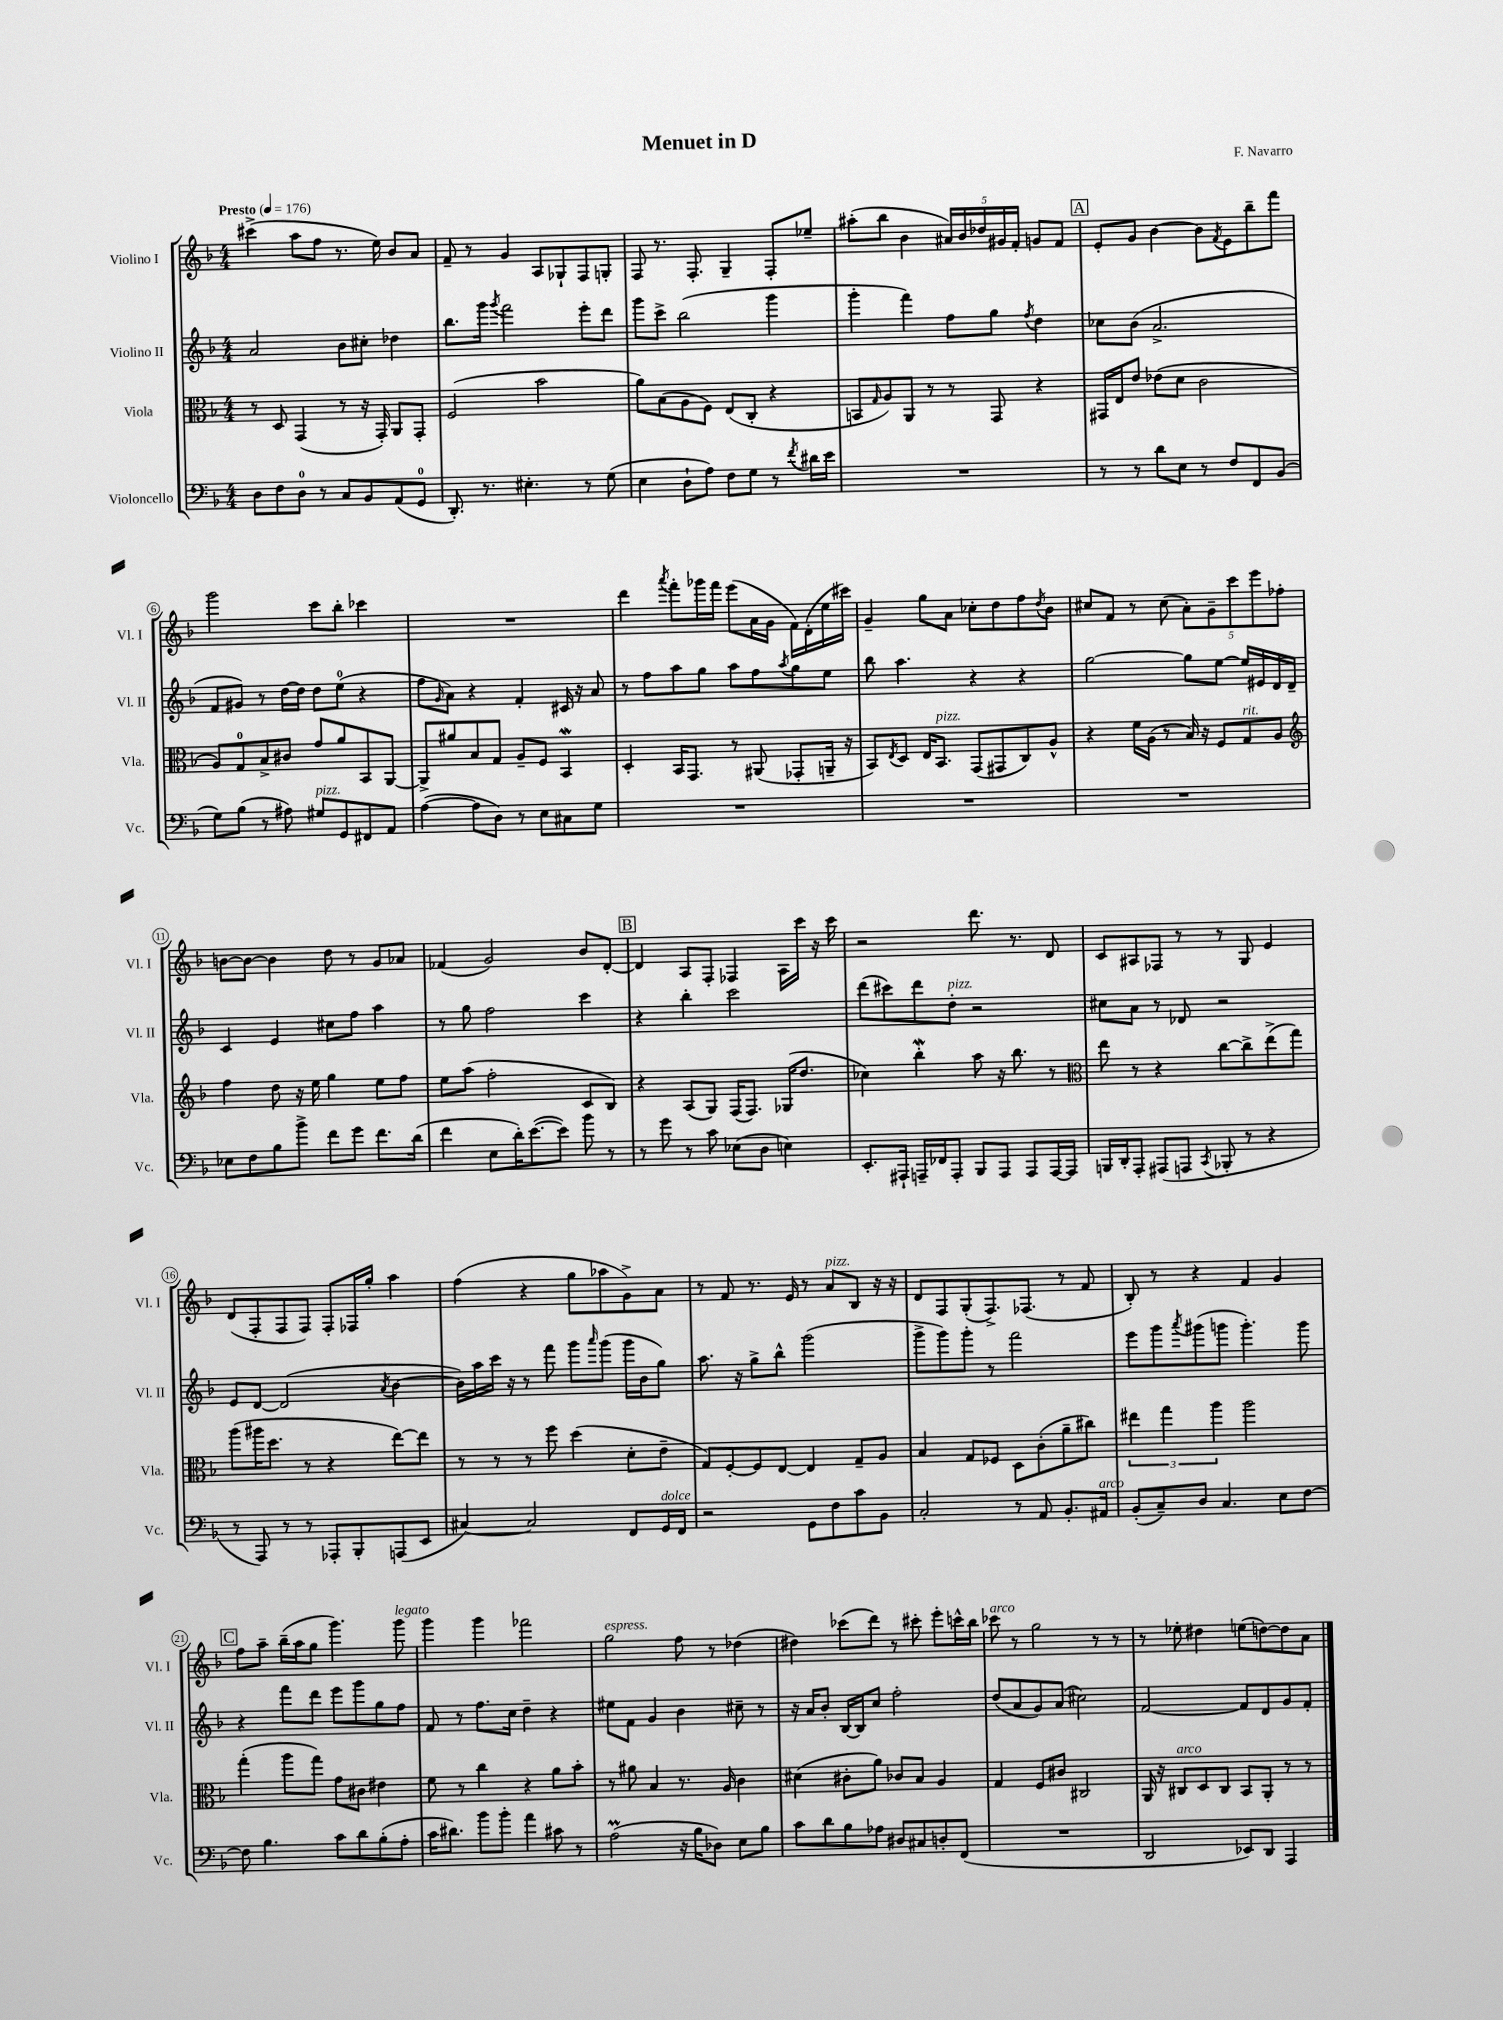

**kern	**kern	**kern	**kern
*part4	*part3	*part2	*part1
*staff4	*staff3	*staff2	*staff1
*I"Violoncello	*I"Viola	*I"Violino II	*I"Violino I
*I'Vc.	*I'Vla.	*I'Vl. II	*I'Vl. I
*clefF4	*clefC3	*clefG2	*clefG2
*k[b-]	*k[b-]	*k[b-]	*k[b-]
*M4/4	*M4/4	*M4/4	*M4/4
*MM176	*MM176	*MM176	*MM176
=1	=1	=1	=1
!	!	!	!LO:TX:a:B:t=Presto
8D\L	8r	2a/	(4ccc#X^\
8F\	8D/	.	.
8D\J	(4GG/	.	8aa\L
8r	.	.	8ff\J
8C/L	8r	8b-\L	8.r
8BB-/	16r	8cc#X'\J	.
.	16GG'/)	.	16ee\)
(8AA/	8AA/L	4dd-X\	8b-/L
8GG/J	8GG'/J	.	8a/J
=2	=2	=2	=2
8.DD'/)	(2F/	8.bb-\L	8f~/
.	.	.	8r
8.r	.	16ggg\Jk	.
.	.	8qggg/	.
.	.	2fff\	4g/
4.E#X'\	.	.	.
.	2b-\	.	8A/L
.	.	.	8G-X`/
8r	.	8eee'\L	8F/
(8G\	.	8ddd\J	8Gn'/J
=3	=3	=3	=3
4E\	8a\L)	8ggg\L	8F/
.	(8B-\	8ccc^\J	8.r
8D`\L	8A\	(2bb-\	.
.	.	.	8.F'/
8A\J)	8F\J)	.	.
8F\L	(8E/L	.	4G~/
8G\J	8C'/J	.	.
8r	4r	4ggg\	8F'/L
8qf/	.	.	.
16d#X\LL	.	.	8ee-X~/J
16e\JJ	.	.	.
=4	=4	=4	=4
1r	8BBn/L	4ggg'\	(8aa#X'\L
.	16qqG/	.	.
.	8A/)	.	8bb-\J
.	8AA/J	4fff\)	4b-\
.	8r	.	.
.	8r	8ff\L	20a#X/LL)
.	.	.	20b-/
.	.	.	20dd-X/
.	8GG/	8gg\J	.
.	.	.	20g#X/
.	.	.	20f'/JJ
.	.	8qff/	.
.	4r	4dd\	8gn/L
.	.	.	8f/J
!!LO:REH:place=s1:t=A
=5	=5	=5	=5
8r	16GG#X/LL	8cc-X\L	8e'/L
.	16E/J	.	.
8r	8e/J	(8b-\J	8g/J
8d\L	(8e-X\L	2.a^/	[4b-\
8E\J	8d\J	.	.
8r	2c\	.	8b-\L]
.	.	.	8qf/
8F/L	.	.	8e\
8FF/	.	.	8bb-~\
(8BB-/J	.	.	8fff\J
!!LO:LB:g=z
=6	=6	=6	=6
8G\L)	8A/L)	8f/L	2ggg\
(8B-\J	8G/	8g#X/J)	.
8r	8B-^/	8r	.
8A#X\)	8c#X/J	[16dd\LL	.
.	.	16dd\JJ]	.
!LO:TX:a:i:t=pizz.	!	!	!
8G#X/L	8g/L	8dd\L	8ccc\L
8GG/	8a/	(8ee\J	8bb-'\J
8FF#X/	8BB-/	4r	4ccc-X\
8AA/J	[8AA/J	.	.
=7	=7	=7	=7
([4A\	8AA^/L]	8ff\L	1r
.	.	16qqg/	.
.	8a#X/	8a\J)	.
8A\L]	8B-/	4r	.
8D\J)	8G/J	.	.
8r	8A~/L	4f'/	.
8E\L	8F/J	.	.
8C#X\	4BB-w/	16c#X/	.
.	.	16r	.
8G\J	.	8a/	.
=8	=8	=8	=8
1r	4D'/	8r	4ddd\
.	.	8ff\L	.
.	.	.	8qaaa/
.	16BB-/KL	8aa\	8fff'\L
.	8.GG/J	.	.
.	.	8gg\J	16ggg-X\L
.	.	.	16fff\JJ
.	8r	8aa\L	(8eee\L
.	(8AA#X/	8ff\	16a\L
.	.	.	16g\JJ
.	.	8qaa/	.
.	8GG-X'/L	8gg\	16f\LL)
.	.	.	(16d'\
.	16AAn~/Jk	8ee\J	16ee\
.	16r	.	16ccc#X\JJ)
=9	=9	=9	=9
1r	8BB-/L)	8bb-\	4g~/
.	8qE/	.	.
.	8D/J	4.aa\	.
.	16E/KL	.	8gg\L
!	!LO:TX:a:i:t=pizz.	!	!
.	8.BB-/J	.	.
.	.	.	8a\J
.	(8GG/L	4r	8cc-X'\L
.	8GG#X/	.	8dd\
.	8C/)	4r	8ff\
.	.	.	8qdd/
.	8A^^/J	.	8b-\J
=10	=10	=10	=10
1r	4r	[2gg\	8cc#X/L
.	.	.	8f/J
.	16f\LL	.	8r
.	(16A\JJ	.	.
.	8r	.	(8cc#\
.	16B-/)	8gg\L]	10a'\L)
.	16r	.	.
.	.	.	10g~\
.	8F/L	[8ee\J	.
.	.	.	10ccc\
!	!LO:TX:a:i:t=rit.	!	!
.	8G/	16ee/LL]	.
.	.	.	10eee\
.	.	16e#X/	.
.	8A/J	16d/	.
.	.	.	10ff-X'\J
.	.	16d~/JJ	.
!!LO:LB:g=z
=11	=11	=11	=11
*	*clefG2	*	*
8E-X\L	4ff\	4c/	[8bn\L
8F\	.	.	8b\J_
8B-\	8dd\	4e/	4b\]
8b-^\J	16r	.	.
.	16ee\	.	.
8f\L	4gg\	8cc#X\L	8dd\
8g\J	.	8ff\J	8r
8.f\L	8ee\L	4aa\	8g/L
.	8ff\J	.	8a-X/J
(16d\Jk	.	.	.
=12	=12	=12	=12
4f\	8ee\L	8r	(4f-X/
.	(8aa\J	8gg\	.
8E\L	2ff'\	2ff\	2g/)
16d'\K)	.	.	.
([8.e\	.	.	.
8e\J])	.	.	.
8b-\	8c/L	4ccc\	8b-/L
8r	8B-/J)	.	[8d'/J
!!LO:REH:place=s1:t=B
=13	=13	=13	=13
8r	4r	4r	4d/]
8g\	.	.	.
8r	(8A/L	4bb-'\	8A/L
8c\	8G/J)	.	8F'/J
(8E-X\L	(16F/KL	2ccc\	4F-X/
.	8.F/J)	.	.
8D\J	.	.	.
4En\)	(16G-X/KL	.	16A\LL
.	8.dd/J	.	16ccc\JJ
.	.	.	16r
.	.	.	16ccc\
=14	=14	=14	=14
8.EE'/L	4cc-X\)	(8ddd\L	2r
.	.	8ccc#X\)	.
16AAA#X`/Jk	.	.	.
16AAAn~/LL	4bb-w'\	8ddd\	.
16FF-X/J	.	.	.
!	!	!LO:TX:a:i:t=pizz.	!
8AAA'/J	.	8dd'\J	.
8BBB-/L	8aa\	2r	8.ddd\
8AAA/J	16r	.	.
.	8.bb-\	.	8.r
8AAA/L	.	.	.
[16AAA/L	8r	.	8d/
16AAA/JJ]	.	.	.
=15	=15	=15	=15
*	*clefC3	*	*
16BBBn/LL	8ee\	8cc#X\L	8c/L
16DD'/J	.	.	.
8AAA'/J	8r	8a\J	8A#X/
(8AAA#X/L	4r	8r	8F-X/J
8AAAn/J	.	8d-X/	8r
8qCC/	.	.	.
8BBB-X'/	[8cc\L	2r	8r
8r	8cc^\]	.	8G/
4r	(8ee^\	.	4e/
.	8gg\J)	.	.
!!LO:LB:g=z
=16	=16	=16	=16
8r	(8aa\L	8e/L	(8d/L
8AAA/)	16aa#X\K	[8d/J	8F'/
.	8.dd\J	.	.
8r	.	(2d/]	8F/
8r	8r	.	8F/J)
8AAA-X'/L	4r	.	8F'/L
8BBB-'/	.	.	16F-X/L
.	.	.	16gg'/JJ
.	.	8qa/	.
(8AAAn/	[8ee\L)	[4b-\	4aa\
8EE/J	8ee\J]	.	.
=17	=17	=17	=17
[4C#X/)	8r	16b-\LL])	(4ff\
.	.	16aa\	.
.	8r	16ccc\JJ	.
.	.	16r	.
2C#/]	8r	8r	4r
.	8ff\	8fff\	.
.	(4dd\	8ggg\L	8gg\L
.	.	16qqaaa/	.
.	.	(8ggg\J	8aa-X\
8FF/L	8d'\L	16ggg\LL	8g^\)
.	.	16b-\J	.
!LO:TX:a:i:t=dolce	!	!	!
16GG/L	8e~\J	8gg\J)	8a\J
16FF/JJ	.	.	.
=18	=18	=18	=18
2r	8G/L)	8.aa\	8r
.	[8F'/	.	8f/
.	.	16r	.
.	8F/]	8gg^\L	8.r
.	[8E/J	8bb-^^\J	.
.	.	.	16e/
8GG\L	4E/]	(2ggg\	8r
!	!	!	!LO:TX:a:i:t=pizz.
8F\	.	.	8a/L
8c\	8G~/L	.	8B-/J
8BB-\J	8A/J	.	16r
.	.	.	16r
=19	=19	=19	=19
2C'/	4B-/	8ggg^\L	8d/L
.	.	8ggg\)	8F/
.	8G/L	8ggg'\J	(8G'/
.	8F-X/J	8r	8.F^/)
8r	8D\L	2fff\	.
.	.	.	(8.F-X/J
8AA/	(8c'\	.	.
8.BB-'/L	8a~\	.	8r
.	8cc#X\J)	.	8f/
!LO:TX:a:i:t=arco	!	!	!
16AA#X/Jk	.	.	.
=20	=20	=20	=20
(8BB-'/L	6ee#X\	8eee\L	8B-'/)
8C~/)	.	8ggg\	8r
.	6gg\	.	.
.	.	8qaaa/	.
8D/J	.	(8ggg#X\	4r
.	6aa\	.	.
4.C/	.	8gggn\J	.
.	2aa\	4.ggg'\)	4f/
8E\L	.	.	4g/
[8F\J	.	8ggg\	.
!!LO:LB:g=z
!!LO:REH:place=s1:t=C
=21	=21	=21	=21
8F\]	(4gg'\	4r	8ff\L
4.B-\	.	.	8aa~\J
.	8aa\L	8fff\L	(16bb-~\LL
.	.	.	16aa\J
.	8gg\J)	8ddd\J	8gg\J
8c\L	8g\L	8eee\L	4.ggg\)
8d\	8c#X\J	8ggg\	.
(8B-'\	4e#X\	8gg\	.
!	!	!	!LO:TX:a:i:t=legato
8A'\J	.	8ff\J	8ggg\
=22	=22	=22	=22
16c\KL	8f\	8f/	4ggg\
8.d#X\J)	.	.	.
.	8r	8r	.
8b-\L	4cc\	8.ff\L	4ggg\
8b-'\J	.	.	.
.	.	16cc\Jk	.
4a\	4r	4dd~\	2fff-X\
8c#X\	8a\L	4r	.
8r	8b-'\J	.	.
=23	=23	=23	=23
!	!	!	!LO:TX:a:i:t=espress.
(2Am\	8r	8ee#X\L	2gg\
.	8a#X\	8f\J	.
.	4B-/	4g/	.
16r	8.r	4b-\	8ff\
16B-\KL	.	.	.
8D-X\J)	.	.	8r
.	16A/	.	.
8E\L	4c\	8cc#X~\	(4dd-X\
8B-\J	.	8r	.
=24	=24	=24	=24
8c\L	(4d#X\	16r	4dd#X\)
.	.	16a/KL	.
8d\	.	8b-'/J	.
8B-\	8c#X'\L	[16B-/LL	(8ccc-X\L
.	.	16B-/J]	.
8A-X\J	8a\J)	8cc/J	8ddd\J)
8D#X/L	8c-X/L	2ff'\	8r
8C#X/	8B-/J	.	8ccc#X'\
8Dn'/	4A/	.	8eee'\L
(8FF/J	.	.	16cccn^^\L
.	.	.	16bb-\JJ
=25	=25	=25	=25
!	!	!	!LO:TX:a:i:t=arco
1r	4G/	(8dd/L	8ccc-X\
.	.	8a/	8r
.	8F/L	8g/)	2gg\
.	8c#X/J	(8a/J	.
.	2C#X/	2cc#X\)	.
.	.	.	8r
.	.	.	8r
=26	=26	=26	=26
2DD/	16AA/	[2f/	8r
.	16r	.	.
!	!LO:TX:a:i:t=arco	!	!
.	8C#X/L	.	8ee-X'\
.	8D/	.	4dd#X\
.	8C#/J	.	.
8EE-X/L)	8BB-/L	8f/L]	(8een\L
8DD/J	8AA'/J	8d/	[8ddn\)
4AAA/	8r	8g/	8dd\]
.	8r	8f'/J	8a\J
==	==	==	==
*-	*-	*-	*-
